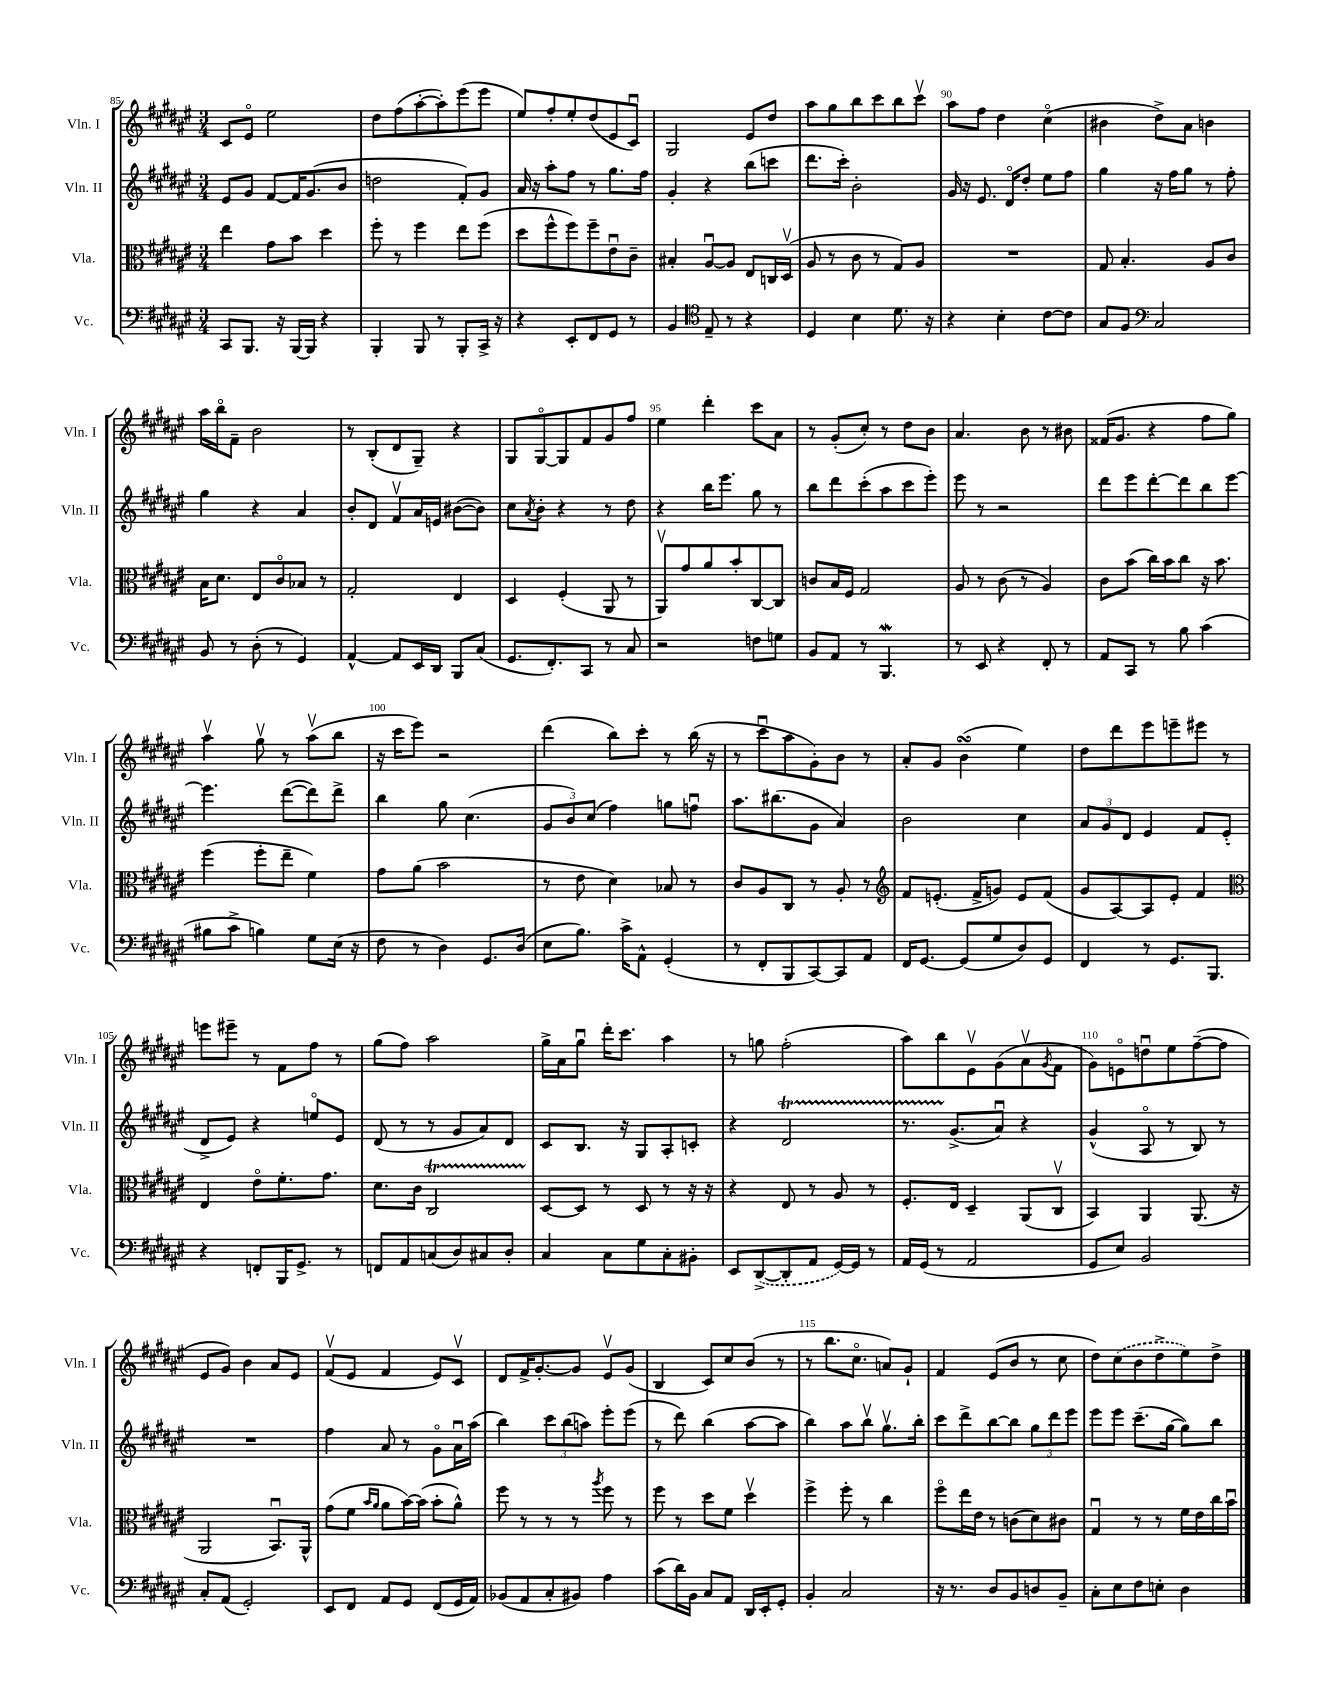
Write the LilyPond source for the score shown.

<<
\new StaffGroup <<
\new Staff = "s0" \with { instrumentName = "Vln. I" shortInstrumentName = "Vln. I" } {
    \clef treble \key fis \major \numericTimeSignature \time 3/4
    cis'8 eis'8\flageolet eis''2 |
    dis''8 fis''8( ais''8~-. ais''8-.) eis'''8( eis'''8 |
    eis''8) fis''8-. eis''8-. dis''8( eis'8 cis'8\downbow) |
    gis2 eis'8 dis''8 |
    ais''8 gis''8 b''8 cis'''8 b''8 cis'''8\upbow |
    ais''8 fis''8 dis''4 cis''4\flageolet( |
    bis'4 dis''8->) ais'8 b'4 |
    ais''16 b''16\flageolet fis'8-- b'2 |
    r8 b8-.( dis'8 gis8--) r4 |
    gis8 gis8~\flageolet gis8 fis'8 gis'8 fis''8 |
    eis''4 dis'''4-. cis'''8 ais'8 |
    r8 gis'8-.( cis''8-.) r8 dis''8 b'8 |
    ais'4. b'8 r8 bis'8 |
    fisis'16( gis'8. r4 fis''8 gis''8) |
    ais''4\upbow gis''8\upbow r8 ais''8\upbow( b''8 |
    r16 cis'''16 eis'''8) r2 |
    dis'''4( b''8) cis'''8-. r8 b''16( r16 |
    r8 cis'''8\downbow ais''8 gis'8-.) b'8 r8 |
    ais'8-. gis'8 b'4\turn( eis''4) |
    dis''8 dis'''8 eis'''8 e'''8-- eis'''8 r8 |
    e'''8 eis'''8-- r8 fis'8 fis''8 r8 |
    gis''8( fis''8) ais''2 |
    gis''16-> ais'16 gis''8\downbow dis'''16-. cis'''8. ais''4 |
    r8 g''8 fis''2-.( |
    ais''8) b''8 eis'8\upbow gis'8( ais'8\upbow \acciaccatura { gis'8 } fis'8 |
    gis'8) e'8\flageolet d''8\downbow eis''8 fis''8~--( fis''8 |
    eis'8 gis'8) b'4 ais'8 eis'8 |
    fis'8\upbow( eis'8 fis'4 eis'8) cis'8\upbow |
    dis'8 fis'16-> gis'8.~-. gis'8 eis'8\upbow gis'8( |
    b4 cis'8) cis''8 b'8( r8 |
    r8 b''8. cis''8.\flageolet a'8) gis'8-! |
    fis'4 eis'8( b'8 r8 cis''8 |
    dis''8) \once \slurDashed cis''8( b'8 dis''8-> eis''8) dis''8-> \bar "|." |
}
\new Staff = "s1" \with { instrumentName = "Vln. II" shortInstrumentName = "Vln. II" } {
    \clef treble \key fis \major \numericTimeSignature \time 3/4
    eis'8 gis'8 fis'8~ fis'16 gis'8.( b'8 |
    d''2 fis'8-.) gis'8 |
    ais'16 r16 ais''8-. fis''8 r8 gis''8. fis''16 |
    gis'4-. r4 b''8( c'''8 |
    dis'''8. cis'''16-.) b'2-. |
    gis'16 r16 eis'8. dis'16\flageolet dis''8-. eis''8 fis''8 |
    gis''4 r16 fis''16 gis''8 r8 fis''8-. |
    gis''4 r4 ais'4 |
    b'8-. dis'8 fis'8\upbow ais'16 e'16 bis'8~( bis'8) |
    cis''8 \acciaccatura { ais'8 } b'8-. r4 r8 dis''8 |
    r4 b''16 eis'''8. gis''8 r8 |
    b''8 dis'''8 cis'''8-.( ais''8 cis'''8 eis'''8-.) |
    eis'''8 r8 r2 |
    dis'''8 eis'''8 dis'''8~-. dis'''8 b''8 eis'''8~ |
    eis'''4. dis'''8~( dis'''8) dis'''8-> |
    b''4 gis''8 cis''4.( |
    \tuplet 3/2 { gis'8 b'8) cis''8( } fis''4) g''8 f''8\downbow |
    ais''8. bis''8.( gis'8 ais'4) |
    b'2 cis''4 |
    \tuplet 3/2 { ais'8 gis'8 dis'8 } eis'4 fis'8 eis'8-.( |
    dis'8-> eis'8) r4 e''8\flageolet eis'8 |
    dis'8( r8 r8 gis'8 ais'8) dis'8 |
    cis'8 b8. r16 gis8 ais8-. c'8-. |
    r4 dis'2\startTrillSpan |
    r8. gis'8.->\stopTrillSpan( ais'8\downbow) r4 |
    gis'4-^( ais8\flageolet r8 b8) r8 |
    R2. |
    fis''4 ais'8 r8 gis'8\flageolet ais'16\downbow ais''16( |
    b''4) \tuplet 3/2 { cis'''8 b''8( a''8) } eis'''8-. eis'''8( |
    r8 dis'''8) b''4( ais''8~ ais''8 |
    b''4) ais''8 b''8\upbow gis''8.\upbow b''16-. |
    cis'''8 dis'''8-> b''8~ b''8 \tuplet 3/2 { gis''8 dis'''8 eis'''8 } |
    eis'''8 eis'''8 cis'''8.--( gis''16~ gis''8) b''8 \bar "|." |
}
\new Staff = "s2" \with { instrumentName = "Vla." shortInstrumentName = "Vla." } {
    \clef alto \key fis \major \numericTimeSignature \time 3/4
    eis''4 gis'8 b'8 dis''4 |
    fis''8-. r8 fis''4 eis''8 fis''8( |
    dis''8 fis''8-^ fis''8) fis''8-- eis'8\downbow cis'8-- |
    bis4-. ais8~\downbow ais8 eis8 c16 dis16\upbow( |
    ais8 r8 cis'8 r8 gis8) ais8 |
    R2. |
    gis8 b4.-. ais8 cis'8 |
    b16 dis'8. eis8 cis'8\flageolet bes8 r8 |
    gis2-. eis4 |
    dis4 fis4-.( ais,8 r8 |
    ais,8\upbow) gis'8 ais'8 b'8-. cis8~ cis8 |
    c'8 b16 fis16 gis2 |
    ais8 r8 cis'8( r8 ais4) |
    cis'8 b'8( cis''16) b'16 cis''8 r16 b'8. |
    fis''4( fis''8-. eis''8-- fis'4) |
    gis'8 ais'8( b'2 |
    r8 eis'8 dis'4) bes8 r8 |
    cis'8 ais8 cis8 r8 ais8-. r8 |
    \clef treble fis'8 e'8.-.( fis'16-> g'8) e'8 fis'8( |
    gis'8 ais8~) ais8 eis'8-. fis'4 |
    \clef alto eis4 eis'8\flageolet fis'8.-. gis'8. |
    dis'8. cis'16 cis2\startTrillSpan |
    dis8~\stopTrillSpan dis8 r8 dis8 r8 r16 r16 |
    r4 eis8 r8 ais8 r8 |
    fis8.-. eis16 dis4-- ais,8( cis8\upbow |
    b,4) ais,4 ais,8.( r16 |
    ais,2 b,8.\downbow) ais,16-^ |
    gis'8( fis'8 \grace { b'16 ais'16 } ais'8 b'16~) b'16( b'8-. ais'8-^) |
    fis''8 r8 r8 r8 \acciaccatura { ais''8 } fis''8 r8 |
    fis''8 r8 dis''8 fis'8 dis''4\upbow |
    fis''4-> fis''8-. r8 cis''4 |
    fis''8\flageolet eis''16 eis'16 r8 c'8( dis'8) cis'8 |
    gis4\downbow r8 r8 fis'16 eis'16 cis''16 b'16\downbow \bar "|." |
}
\new Staff = "s3" \with { instrumentName = "Vc." shortInstrumentName = "Vc." } {
    \clef bass \key fis \major \numericTimeSignature \time 3/4
    cis,8 b,,8. r16 b,,16~ b,,16 r4 |
    b,,4-. b,,8 r8 b,,8-. cis,16-> r16 |
    r4 eis,8-. fis,8 gis,8 r8 |
    b,4 \clef tenor eis8-- r8 r4 |
    dis4 b4 dis'8. r16 |
    r4 b4-. cis'8~ cis'8 |
    gis8 fis8 \clef bass cis2 |
    b,8 r8 dis8-.( r8 gis,4) |
    ais,4~-^ ais,8 eis,16 dis,16 b,,8 cis8( |
    gis,8. fis,8.-.) cis,8 r8 cis8 |
    r2 f8 g8 |
    b,8 ais,8 r8 b,,4.\mordent |
    r8 eis,8 r4 fis,8-. r8 |
    ais,8 cis,8 r8 b8 cis'4( |
    bis8 cis'8-> b4) gis8 eis16( r16 |
    fis8 r8 dis4) gis,8. dis16( |
    eis8 b8.) cis'16-> ais,8-^ gis,4-.( |
    r8 fis,8-. b,,8 cis,8~) cis,8 ais,8 |
    fis,16 gis,8.~ gis,8( gis8 dis8) gis,8 |
    fis,4 r8 gis,8. b,,8. |
    r4 f,8-. b,,16 gis,8.-> r8 |
    f,8 ais,8 c8( dis8) cis8 dis8-. |
    cis4 cis8 gis8 cis8-. bis,8-. |
    eis,8 \once \slurDashed dis,8~->( dis,8-. ais,8 gis,16~) gis,16 r8 |
    ais,16 gis,16( r8 ais,2 |
    gis,8 eis8) b,2 |
    cis8-. ais,8( gis,2-.) |
    eis,8 fis,8 ais,8 gis,8 fis,8( gis,16 ais,16) |
    bes,8( ais,8 cis8-. bis,8) ais4 |
    cis'8( dis'16) b,16 cis8 ais,8 dis,16 eis,16-. gis,8-. |
    b,4-. cis2 |
    r16 r8. dis8 b,8 d8 b,8-- |
    cis8-. eis8 fis8 e8-. dis4 \bar "|." |
}
>>
>>
\layout { \context { \Score currentBarNumber = #85 \override BarNumber.break-visibility = ##(#f #t #t) barNumberVisibility = #(every-nth-bar-number-visible 5) } }
